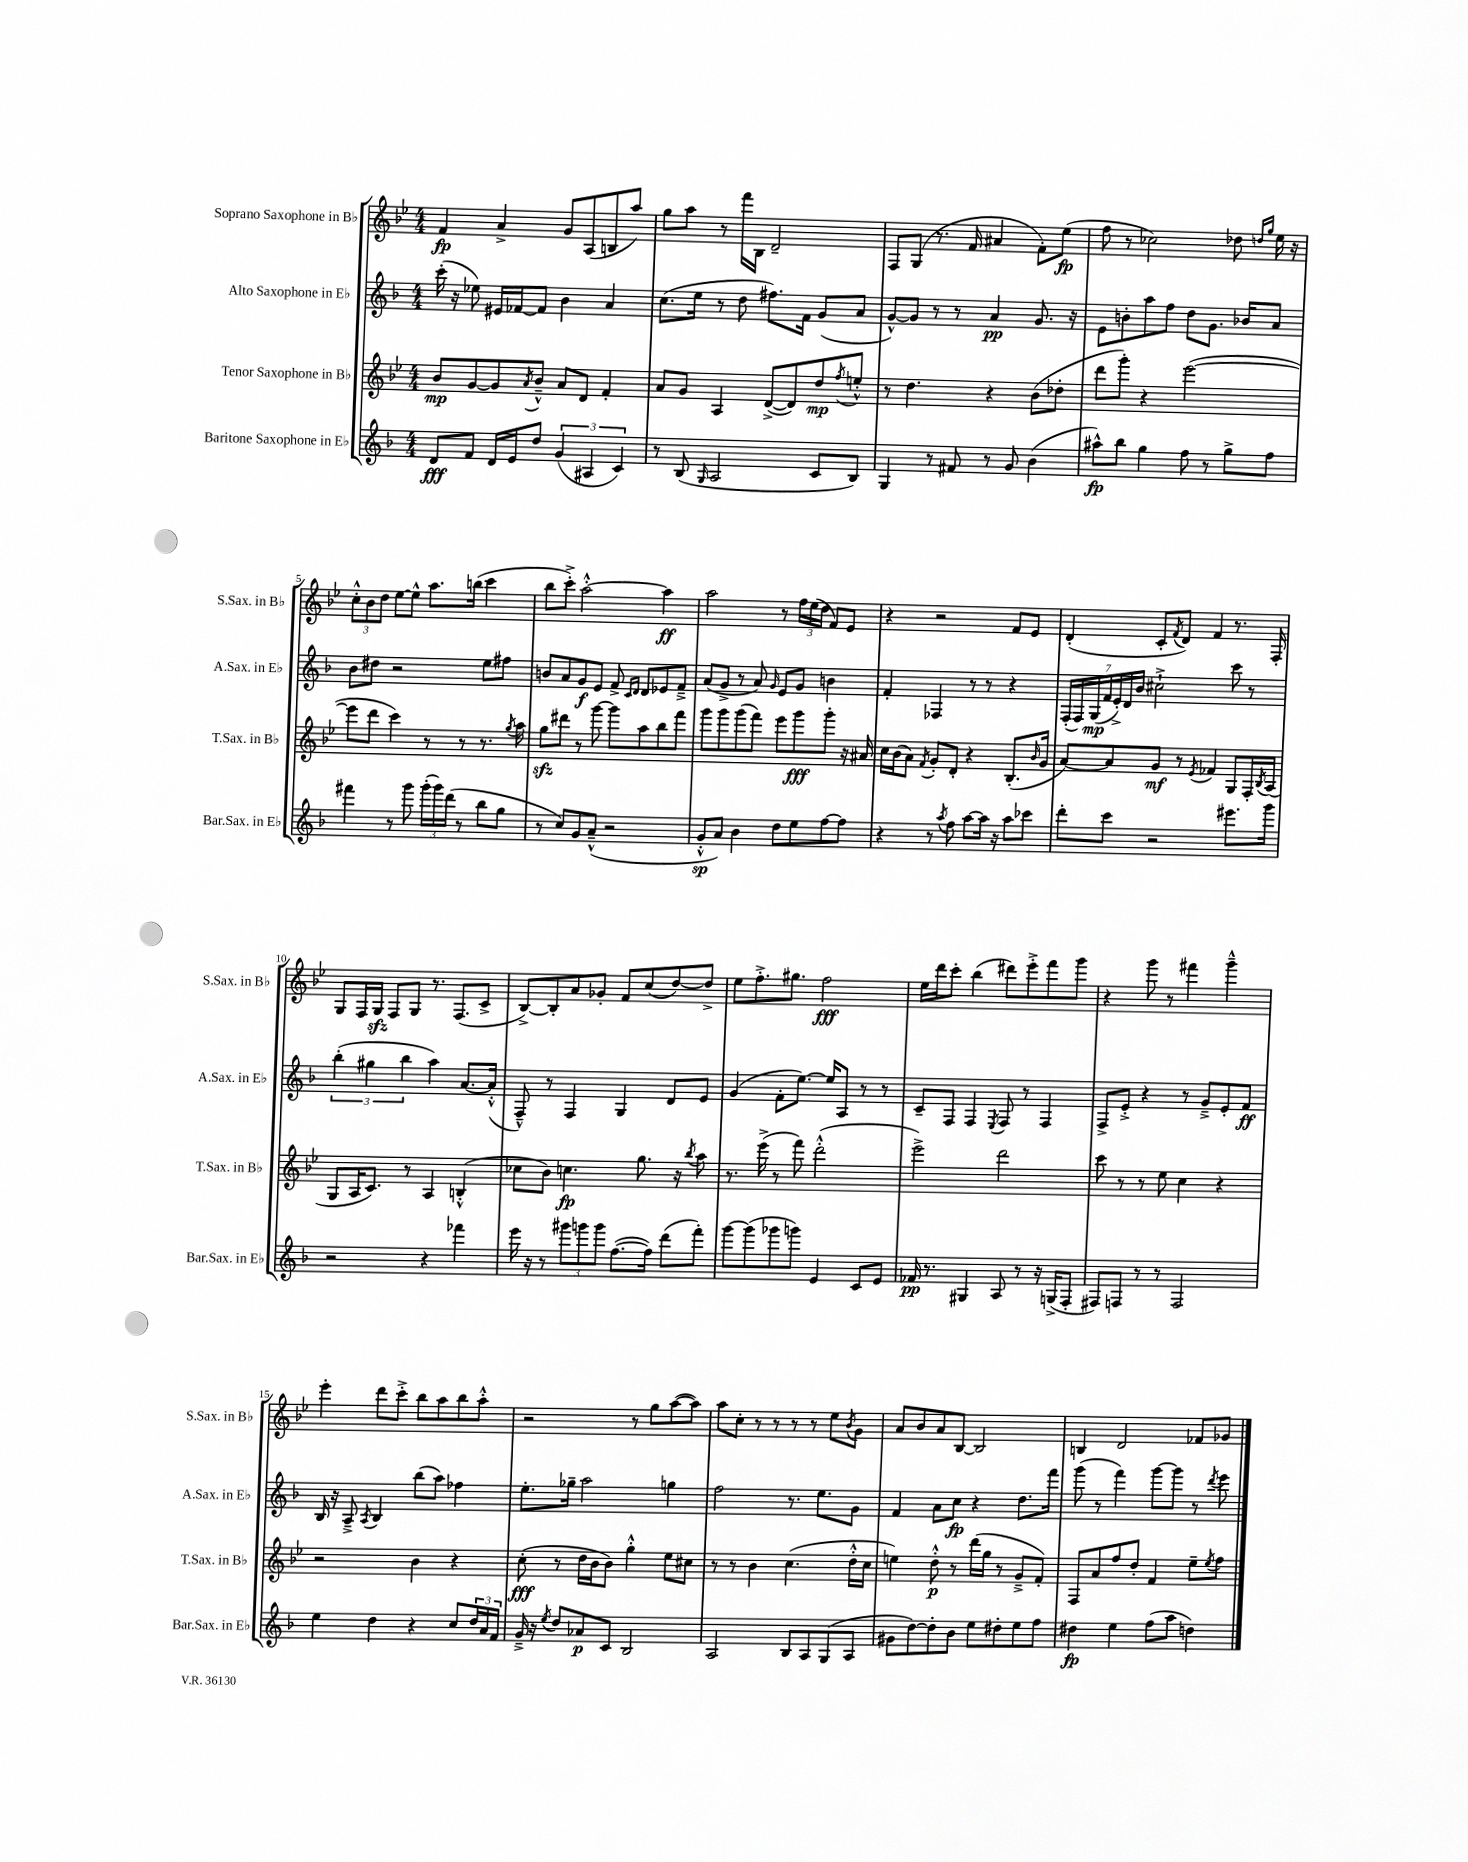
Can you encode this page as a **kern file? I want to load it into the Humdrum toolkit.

**kern	**dynam	**kern	**dynam	**kern	**dynam	**kern	**dynam
*part4	*part4	*part3	*part3	*part2	*part2	*part1	*part1
*staff4	*staff4	*staff3	*staff3	*staff2	*staff2	*staff1	*staff1
*I"Baritone Saxophone in E♭	*	*I"Tenor Saxophone in B♭	*	*I"Alto Saxophone in E♭	*	*I"Soprano Saxophone in B♭	*
*I'Bar.Sax. in E♭	*	*I'T.Sax. in B♭	*	*I'A.Sax. in E♭	*	*I'S.Sax. in B♭	*
*clefG2	*	*clefG2	*	*clefG2	*	*clefG2	*
*k[b-]	*	*k[b-e-]	*	*k[b-]	*	*k[b-e-]	*
*M4/4	*	*M4/4	*	*M4/4	*	*M4/4	*
=1	=1	=1	=1	=1	=1	=1	=1
8d/L	fff	8b-/L	mp	(16ccc'\	.	4f/	fp
.	.	.	.	16r	.	.	.
8f/J	.	[8g/	.	8ee-X\)	.	.	.
16d/LL	.	8g/]	.	16e#X/LL	.	4a^/	.
16e/J	.	.	.	[16f-X/J	.	.	.
.	.	8qa/	.	.	.	.	.
8dd/J	.	8b-~^^/J	.	8f-/J]	.	.	.
(6g/	.	8a/L	.	4b-\	.	8g/L	.
.	.	8d/J	.	.	.	(8A/	.
6A#X/	.	.	.	.	.	.	.
.	.	4f'/	.	4a/	.	8Bn/	.
6c/)	.	.	.	.	.	.	.
.	.	.	.	.	.	8aa/J)	.
=2	=2	=2	=2	=2	=2	=2	=2
8r	.	8a/L	.	(8.cc\L	.	8gg\L	.
(8B-/	.	8g/J	.	.	.	8aa\J	.
.	.	.	.	16ee\Jk	.	.	.
16qqG/	.	.	.	.	.	.	.
2A/	.	4A/	.	8r	.	8r	.
.	.	.	.	8dd\	.	16fff\LL	.
.	.	.	.	.	.	16B-\JJ	.
.	.	([8d^/L	.	8.ff#X\L)	.	2d~/	.
.	.	8d/])	.	.	.	.	.
.	.	.	.	16f\Jk	.	.	.
8c/L	.	8dd/	mp	(8g/L	.	.	.
.	.	8qff/	.	.	.	.	.
8B-/J)	.	8een'^^/J	.	8a/J	.	.	.
=3	=3	=3	=3	=3	=3	=3	=3
4G/	.	8r	.	[8g^^/L)	.	8F/L	.
.	.	4.dd\	.	8g/J]	.	(8G/J	.
8r	.	.	.	8r	.	8.r	.
8f#X/	.	.	.	8r	.	.	.
.	.	.	.	.	.	16f/	.
8r	.	4r	.	4a/	pp	4a#X/	.
8g/	.	.	.	.	.	.	.
(4b-\	.	(8b-\L	.	8.g/	.	8f'\L)	.
.	.	8dd-X'\J	.	.	.	(8ee-\J	fp
.	.	.	.	16r	.	.	.
=4	=4	=4	=4	=4	=4	=4	=4
8aa#X^^\L)	fp	8ddd\L	.	8e\L	.	8ff\	.
8bb-\J	.	8ggg'\J)	.	8bn'\	.	8r	.
4gg\	.	4r	.	8aa\	.	2cc-X\)	.
.	.	.	.	8ff\J	.	.	.
8ff\	.	([2eee-\	.	8dd\L	.	.	.
8r	.	.	.	8.g\J	.	.	.
8gg^\L	.	.	.	.	.	8dd-X\	.
.	.	.	.	16b-X/KL	.	.	.
.	.	.	.	.	.	16qqddn/LL	.
.	.	.	.	.	.	16qqgg/JJ	.
8ff\J	.	.	.	8a/J	.	16ee-\	.
.	.	.	.	.	.	16r	.
!!LO:LB:g=z
=5	=5	=5	=5	=5	=5	=5	=5
4fff#X\	.	8eee-\L]	.	8b-\L	.	12cc'^^\L	.
.	.	.	.	.	.	12b-\	.
.	.	8ddd\J	.	8dd#X\J	.	.	.
.	.	.	.	.	.	12dd\J	.
8r	.	4ccc\)	.	2r	.	[8ee-\L	.
8ggg\	.	.	.	.	.	8ee-^^\J]	.
(24ggg'\LL	.	8r	.	.	.	8.aa\L	.
24ggg\)	.	.	.	.	.	.	.
(24ddd\JJ	.	.	.	.	.	.	.
8r	.	8r	.	.	.	.	.
.	.	.	.	.	.	(16bbn\Jk	.
8bb-\L	.	8.r	.	8ee\L	.	4ccc\	.
8gg\J	.	.	.	8ff#X\J	.	.	.
.	.	8qgg/	.	.	.	.	.
.	.	16aa\	.	.	.	.	.
=6	=6	=6	=6	=6	=6	=6	=6
8r	.	8ggzz\L	.	8bn/L	.	8bb-\L	.
8cc/L)	.	8ddd#X\J	.	8a/	.	8ccc'^\J)	.
8g/	.	8r	.	8g/	f	[2aa'^^\	.
(8a~^^/J	.	[8ggg\	.	8e/J	.	.	.
2r	.	8ggg\L]	.	8f^/	.	.	.
.	.	.	.	16qqc/LL	.	.	.
.	.	.	.	16qqd/JJ	.	.	.
.	.	8aa\	.	8d/L	.	.	.
.	.	8bb-\	.	8e-X/	.	4aa\]	ff
.	.	8fff\J	.	8f~^/J	.	.	.
=7	=7	=7	=7	=7	=7	=7	=7
8g'^^/L	sp	8ggg\L	.	(8a/L	.	2aa\	.
8a/J)	.	8ggg\	.	8g^/J	.	.	.
4b-\	.	(8ggg\	.	8r	.	.	.
.	.	8fff\J)	.	8a/)	.	.	.
.	.	.	.	16qqg/	.	.	.
8dd\L	.	8eee-\L	.	8e/L	.	8r	.
8ee\	.	8ggg\	fff	8g/J	.	24ff\LL	.
.	.	.	.	.	.	(24ee-\	.
.	.	.	.	.	.	24dd\JJ	.
[8ff\	.	8ggg'\J	.	4bn\	.	8f/L)	.
8ff\J]	.	16r	.	.	.	8e-/J	.
.	.	16a#X/	.	.	.	.	.
=8	=8	=8	=8	=8	=8	=8	=8
4r	.	16cc\LL	.	4f'/	.	4r	.
.	.	(16b-\J	.	.	.	.	.
.	.	8a\J)	.	.	.	.	.
.	.	8qf/	.	.	.	.	.
8r	.	8g'/L	.	4F-X/	.	2r	.
8qaa/	.	.	.	.	.	.	.
8ff\	.	8d'/J	.	.	.	.	.
[8aa\L	.	4r	.	8r	.	.	.
16aa\Jk]	.	.	.	8r	.	.	.
16r	.	.	.	.	.	.	.
8aa\L	.	(8.B-'/L	.	4r	.	8f/L	.
8ccc-X\J	.	.	.	.	.	8e-/J	.
.	.	16qqb-/	.	.	.	.	.
.	.	16g/Jk	.	.	.	.	.
=9	=9	=9	=9	=9	=9	=9	=9
8ddd'\L	.	[8a/L)	.	(28F'/LL	.	(4d'/	.
.	.	.	.	28F/)	.	.	.
.	.	.	.	(28G/	mp	.	.
.	.	.	.	28f/	.	.	.
8ccc\J	.	8a/]	.	.	.	.	.
.	.	.	.	28e'^/)	.	.	.
.	.	.	.	28d/	.	.	.
.	.	.	.	28b-/JJ	.	.	.
2r	.	8g/J	mf	2cc#X`^\	.	8c'/L	.
.	.	.	.	.	.	8qf/	.
.	.	8r	.	.	.	8d/J)	.
.	.	8qe-/	.	.	.	.	.
.	.	4f-X/	.	.	.	4f/	.
8.eee#X\L	.	8G/L	.	8ccc\	.	8.r	.
.	.	16F'/L	.	8r	.	.	.
.	.	8qB-/	.	.	.	.	.
16ggg\Jk	.	(16A/JJ	.	.	.	16F'/	.
!!LO:LB:g=z
=10	=10	=10	=10	=10	=10	=10	=10
2r	.	8G/L	.	(6bb-'\	.	8G/L	.
.	.	16A/K	.	.	.	16F/L	.
.	.	.	.	6gg#X\	.	.	.
.	.	8.c/J)	.	.	.	16Gzz/JJ	.
.	.	.	.	.	.	8F/L	.
.	.	.	.	6bb-\	.	.	.
.	.	8r	.	.	.	8G/J	.
4r	.	4A/	.	4aa\)	.	8.r	.
.	.	.	.	.	.	(8.F/L	.
4fff-X\	.	(4Bn'^^/	.	[8.a/L	.	.	.
.	.	.	.	.	.	8c^/J	.
.	.	.	.	(16a'^^/Jk]	.	.	.
=11	=11	=11	=11	=11	=11	=11	=11
16eee\	.	8cc-X\L	.	8F~^^/)	.	[8B-^/L)	.
16r	.	.	.	.	.	.	.
8r	.	8b-\J)	.	8r	.	8B-'/]	.
12ggg#X\L	.	4.ccn\	fp	4F/	.	8a/	.
12gggn\	.	.	.	.	.	.	.
.	.	.	.	.	.	8g-X'/J	.
12ggg\J	.	.	.	.	.	.	.
([8.ff\L	.	.	.	4G/	.	8f/L	.
.	.	8.gg\	.	.	.	(8cc/	.
16ff\Jk])	.	.	.	.	.	.	.
(8ddd\L	.	.	.	8d/L	.	[8dd/)	.
.	.	16r	.	.	.	.	.
.	.	8qbb-/	.	.	.	.	.
8fff'\J)	.	8aa\	.	8e/J	.	8dd^/J]	.
=12	=12	=12	=12	=12	=12	=12	=12
[8ggg\L	.	8.r	.	(4g/	.	8ee-\L	.
(8ggg\]	.	.	.	.	.	8.ff'^\	.
.	.	(16eee-^\	.	.	.	.	.
8ggg-X\	.	8r	.	8f'\L	.	.	.
.	.	.	.	.	.	8.gg#X\J	.
8gggn\J)	.	8fff\)	.	[8.ee\J)	.	.	.
4e/	.	(2ddd'^^\	.	.	.	2ff\	fff
.	.	.	.	16ee/KL]	.	.	.
.	.	.	.	8A/J	.	.	.
8c/L	.	.	.	8r	.	.	.
8e/J	.	.	.	8r	.	.	.
=13	=13	=13	=13	=13	=13	=13	=13
16f-X/	pp	2eee-^\)	.	8c~/L	.	16ee-\LL	.
8.r	.	.	.	.	.	16ddd\J	.
.	.	.	.	8F/J	.	8ccc'\J	.
4G#X/	.	.	.	4F/	.	(4bb-\	.
.	.	.	.	8qE/	.	.	.
8A/	.	2ddd\	.	8F/	.	8ddd#X\L)	.
8r	.	.	.	8r	.	8eee-'^\	.
16r	.	.	.	4F/	.	8fff\	.
(16Gn^/KL	.	.	.	.	.	.	.
8F'/J	.	.	.	.	.	8ggg\J	.
=14	=14	=14	=14	=14	=14	=14	=14
8F#X/L)	.	8ccc\	.	8F^/L	.	4r	.
8Fn/J	.	8r	.	8e'^/J	.	.	.
8r	.	8r	.	4r	.	8ggg\	.
8r	.	8ee-\	.	.	.	8r	.
2F/	.	4cc\	.	8r	.	4fff#X\	.
.	.	.	.	8g~^/L	.	.	.
.	.	4r	.	8e'/	.	4ggg~^^\	.
.	.	.	.	8f/J	ff	.	.
!!LO:LB:g=z
=15	=15	=15	=15	=15	=15	=15	=15
4ee\	.	2r	.	16B-/	.	4eee-'\	.
.	.	.	.	16r	.	.	.
.	.	.	.	8A~^/	.	.	.
.	.	.	.	8qA/	.	.	.
4dd\	.	.	.	4B-/	.	8ddd\L	.
.	.	.	.	.	.	8ccc'^\J	.
4r	.	4b-\	.	(8bb-\L	.	8bb-\L	.
.	.	.	.	8aa\J)	.	8aa\	.
8cc/L	.	4r	.	4ff-X\	.	8bb-\	.
24dd/L	.	.	.	.	.	8aa'^^\J	.
24a/	.	.	.	.	.	.	.
24f/JJ	.	.	.	.	.	.	.
=16	=16	=16	=16	=16	=16	=16	=16
16g~^/	.	(8cc'\	fff	8.ee'\L	.	2r	.
16r	.	.	.	.	.	.	.
8qee/	.	.	.	.	.	.	.
8dd/L	.	8r	.	.	.	.	.
.	.	.	.	16gg-X~\Jk	.	.	.
8a-X/	p	16dd\LL	.	2aa\	.	.	.
.	.	16b-\J	.	.	.	.	.
8c/J	.	8b-\J)	.	.	.	.	.
2B-/	.	4gg'^^\	.	.	.	8r	.
.	.	.	.	.	.	8gg\L	.
.	.	8ee-\L	.	4ggn\	.	([8aa\	.
.	.	8cc#X\J	.	.	.	8aa\J])	.
=17	=17	=17	=17	=17	=17	=17	=17
2A/	.	8r	.	2ff\	.	8aa\L	.
.	.	8r	.	.	.	8cc'\J	.
.	.	4b-\	.	.	.	8r	.
.	.	.	.	.	.	8r	.
8B-/L	.	(4.cc\	.	8.r	.	8r	.
8A/	.	.	.	.	.	8r	.
.	.	.	.	8.ee\L	.	.	.
(8G/	.	.	.	.	.	8ee-\L	.
.	.	.	.	.	.	8qb-/	.
8A/J	.	16dd'^^\LL	.	8g\J	.	8g\J	.
.	.	16cc\JJ	.	.	.	.	.
=18	=18	=18	=18	=18	=18	=18	=18
8g#X\L	.	4een\)	.	4f/	.	8a/L	.
[8dd\)	.	.	.	.	.	8b-/	.
8dd'\]	.	8dd'^^\	p	8a\L	.	8a/	.
8b-\J	.	8r	.	8cc\J	fp	[8B-/J	.
8ee\L	.	(16ddd\LL	.	4r	.	2B-/]	.
.	.	16gg\JJ	.	.	.	.	.
8dd#X'\	.	8r	.	.	.	.	.
8ee\	.	8g~^/L	.	8.dd\L	.	.	.
8ff\J	.	8f'/J)	.	.	.	.	.
.	.	.	.	16fff\Jk	.	.	.
=19	=19	=19	=19	=19	=19	=19	=19
4dd#X\	fp	8F/L	.	(8ggg\	.	4Bn/	.
.	.	8a/	.	8r	.	.	.
4ee\	.	8ff/	.	4fff\)	.	2d/	.
.	.	8dd'/J	.	.	.	.	.
(8ff\L	.	4f/	.	[8ggg\L	.	.	.
8aa\J	.	.	.	8ggg\J]	.	.	.
4ddn\)	.	8ee-~\L	.	8r	.	8f-X/L	.
.	.	8qee-/	.	8qddd/	.	.	.
.	.	8ff\J	.	8eee\	.	8g-X/J	.
==	==	==	==	==	==	==	==
*-	*-	*-	*-	*-	*-	*-	*-
